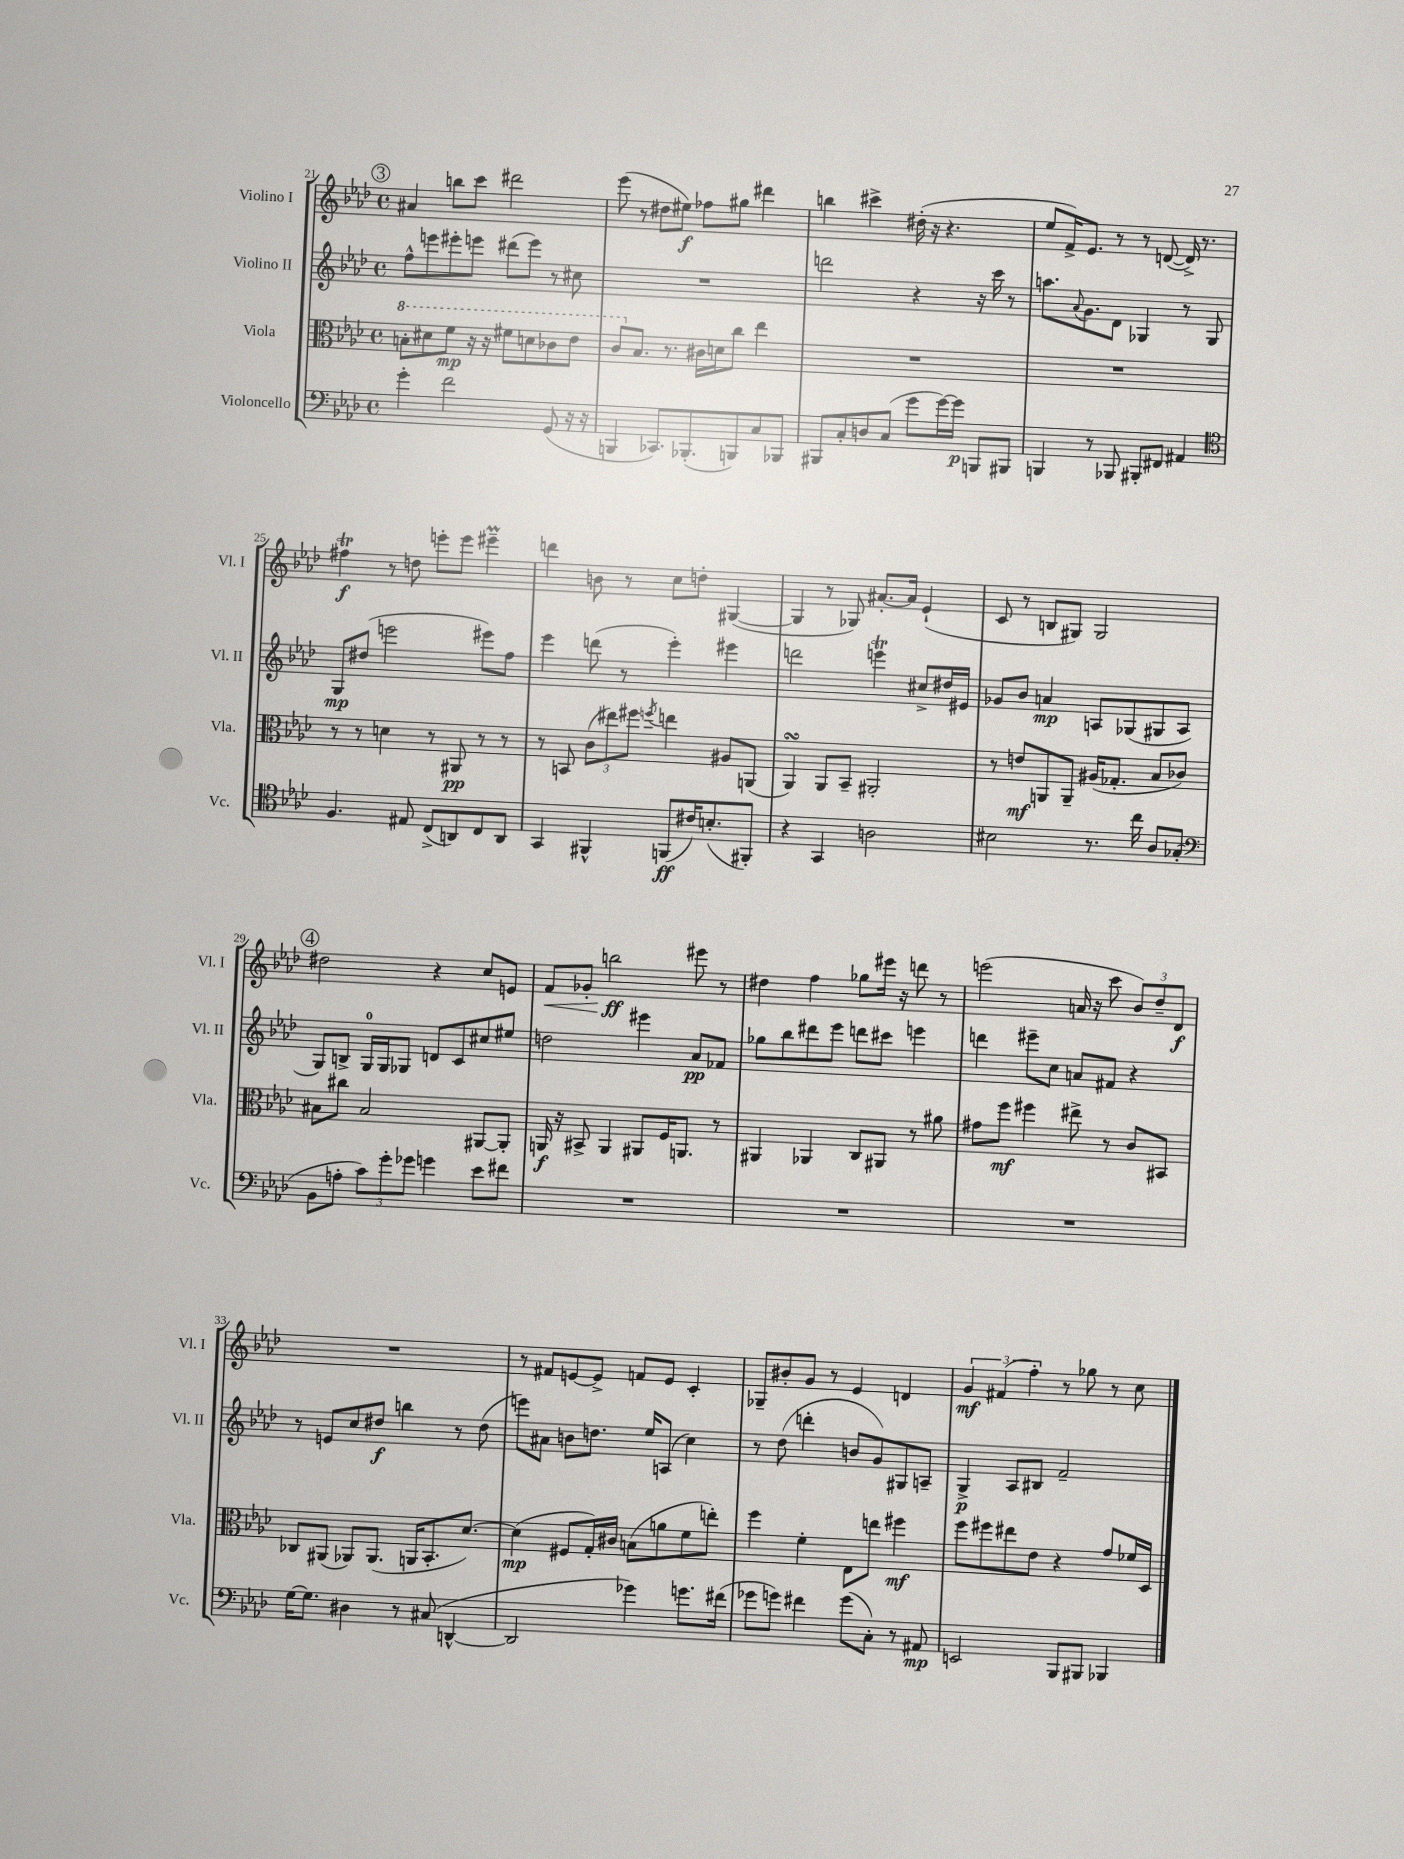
<<
\new StaffGroup <<
\new Staff = "s0" \with { instrumentName = "Violino I" shortInstrumentName = "Vl. I" } {
    \clef treble \key aes \major \defaultTimeSignature \time 4/4
    \mark \markup { \circle "3" } ais'4 b''8 c'''8 dis'''2 |
    ees'''8( r8 dis''8 eis''8\f) fes''8 gis''8 dis'''4 |
    b''4 cis'''4-> dis''16-.( r16 r4. |
    ees''8 f'16->) ees'8. r8 r8 d'8~( d'16->) r8. |
    fis''4\trill\f r8 d''8 e'''8-. e'''8 eis'''4--\prall |
    d'''4 b'8 r8 c''8 d''8-. gis4~( |
    gis4 r8 ges8) ais'8.~-. ais'16 ees'4-!( |
    c'8 r8 b8 gis8) gis2 |
    \mark \markup { \circle "4" } dis''2 r4 c''8 e'8 |
    f'8\< ges'8-. b''2\ff\! eis'''8 r8 |
    dis''4 f''4 ges''8 eis'''16 r16 d'''8 r8 |
    e'''2( a'16 r16 c'''8 \tuplet 3/2 { bes'8) des''8-- des'8\f } |
    R1 |
    r8 fis'8 e'8~ e'8-> f'8 e'8 c'4-. |
    ges8-- bis'8-. g'8 r8 ees'4 d'4 |
    \tuplet 3/2 { g'4\mf fis'4( f''4-.) } r8 ges''8 r8 c''8 \bar "|." |
}
\new Staff = "s1" \with { instrumentName = "Violino II" shortInstrumentName = "Vl. II" } {
    \clef treble \key aes \major \defaultTimeSignature \time 4/4
    \mark \markup { \circle "3" } f''8-^ e'''8 eis'''8-. e'''8 dis'''8( e'''8) r8 cis''8 |
    R1 |
    d'''2 r4 r16 c'''16 r8 |
    a''8. \appoggiatura { aes'8 } g'8. des'8 ges4 r8 ges8 |
    g8\mp dis''8( e'''2 eis'''8) f''8 |
    ees'''4 d'''8( r8 ees'''4-.) eis'''4 |
    d'''2 e'''4\trill cis''8-> dis''16 eis'16 |
    ges'8 bes'8 a'4\mp a8 ges8( gis8 a8 |
    \mark \markup { \circle "4" } g8) b8-> g16-0 g16 ges8 d'8 c'8 cis''8 eis''8 |
    d''2 eis'''4 aes'8\pp fes'8 |
    ges''8 bes''8 dis'''8 ees'''8 d'''8 cis'''8 e'''4 |
    d'''4 eis'''8-- c''8 a'8 fis'8 r4 |
    r8 e'8 c''8 dis''8\f b''4 r8 dis''8( |
    e'''8) ais'8 b'8 d''8. ees''16 a8( c''4) |
    r8 des''8( d'''4-. b'8 g'8) gis8 a8-- |
    g4->\p aes8 bis8 f'2-- \bar "|." |
}
\new Staff = "s2" \with { instrumentName = "Viola" shortInstrumentName = "Vla." } {
    \clef alto \key aes \major \defaultTimeSignature \time 4/4
    \mark \markup { \circle "3" } \ottava #1 b'8-. dis''8 f''8\mp r16 r16 fis''8 d''8 ces''8 ees''8 |
    c''8 \ottava #0 bes8. r8. cis'16 d'16 c''8 ees''4 |
    R1 |
    R1 |
    r8 r8 d'4 r8 ais,8\pp r8 r8 |
    r8 b,8 \tuplet 3/2 { c'8( eis''8) fis''8 } \acciaccatura { f''8 } e''4 ais8 a,8( |
    aes,4\turn) aes,8 bes,8-- ais,2-. |
    r8 e'8\mf a,8 a,8-- ais16( ges8.-. bes8 ces'8) |
    \mark \markup { \circle "4" } bis8 cis''8 bis2 ais,8~ ais,8-. |
    a,16\f r16 bis,8-> a,4 ais,8 f16 a,8. r8 |
    ais,4 aes,4 c8 ais,8 r8 ais'8 |
    gis'8 f''8\mf fis''4 eis''8-> r8 c'8 bis,8 |
    ces8 ais,8( aes,8) aes,8.( a,16 bes,8.-. des'8.~) |
    des'4\mp( fis8 g16-.) cis'16 b8( a'8 f'8 e''8-.) |
    f''4 f'4-. ees8 e''8 fis''4\mf |
    f''8 fis''8 eis''8 ees'8 r4 g'8 fes'16 des16 \bar "|." |
}
\new Staff = "s3" \with { instrumentName = "Violoncello" shortInstrumentName = "Vc." } {
    \clef bass \key aes \major \defaultTimeSignature \time 4/4
    \mark \markup { \circle "3" } g'4-. f'2 g,8( r16 r16 |
    b,,4 ces,8.) bes,,8.-.( b,,8) c8 bes,,8 |
    bis,,8 c8-. d8 c8( g'8 g'16~) g'16\p b,,8 bis,,8 |
    b,,4 r8 bes,,8 bis,,8-. fis,8 ais,4 |
    \clef tenor f4. eis8 c8->( a,8) c8 a,8 |
    g,4 fis,4-^ f,8\ff( cis'16) b8.-.( fis,8-.) |
    r4 g,4 a2 |
    bis2 r8. c''16 aes8 ges8-.( |
    \mark \markup { \circle "4" } \clef bass bes,8 a8-. \tuplet 3/2 { c'8) g'8-. ges'8 } g'4 ees'8 fis'8 |
    R1 |
    R1 |
    R1 |
    g16~ g8. dis4 r8 cis8( d,4~-^ |
    d,2 ges'4) g'8. fis'16( |
    ges'8 g'8) fis'4 g'8( c8-.) r8 ais,8\mp |
    e,2 bes,,8 bis,,8 bes,,4 \bar "|." |
}
>>
>>
\layout { \context { \Score currentBarNumber = #21 } }
